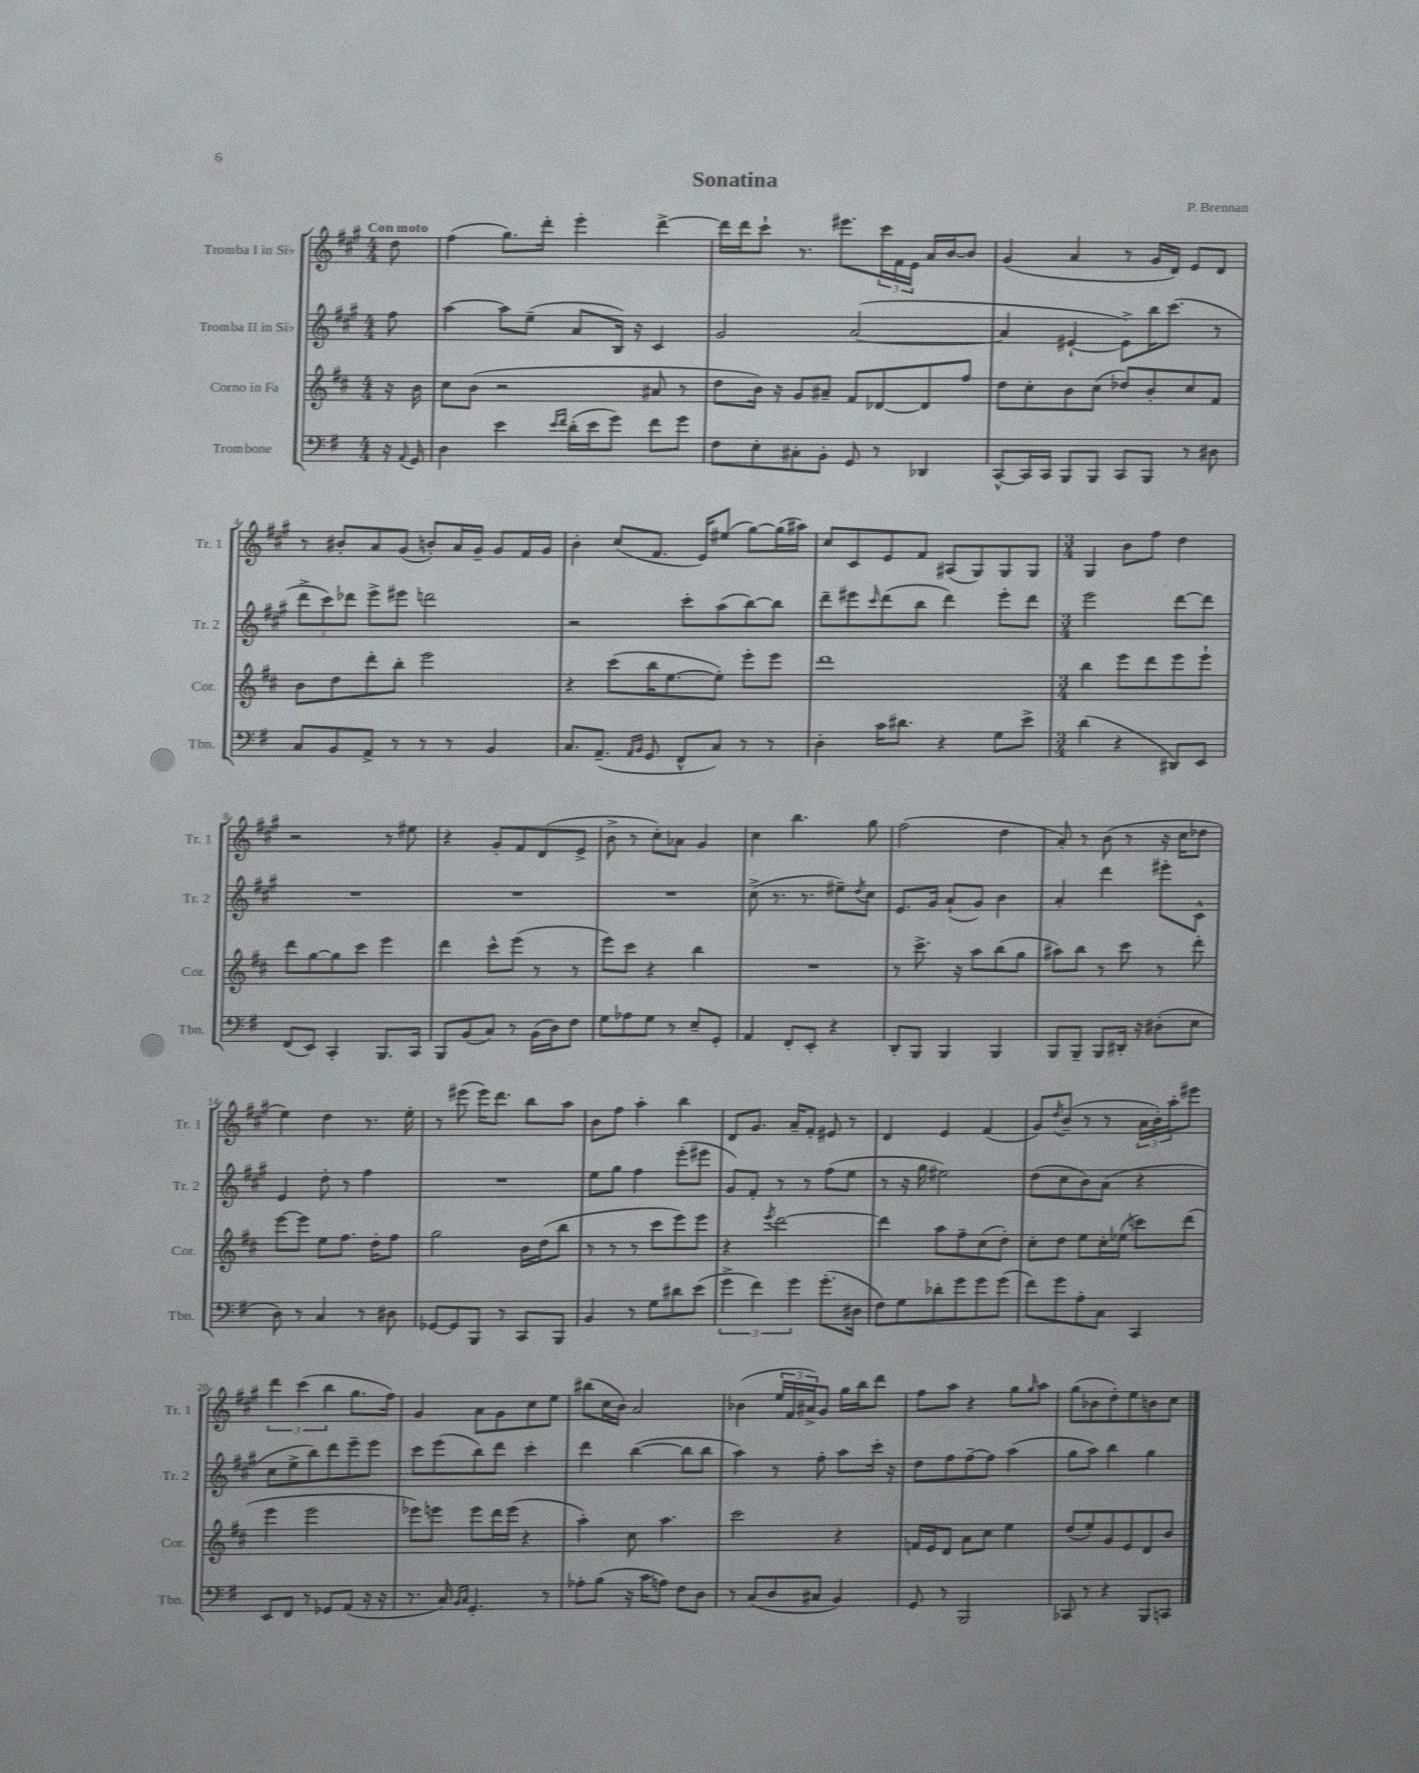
\header { title = "Sonatina" composer = "P. Brennan" }
<<
\new StaffGroup <<
\new Staff = "s0" \with { instrumentName = "Tromba I in Sib" shortInstrumentName = "Tr. 1" } {
    \clef treble \key a \major \numericTimeSignature \time 4/4 \partial 8 \tempo "Con moto"
    d''8 |
    fis''4( gis''8.) d'''16-. e'''4-. d'''4~-> |
    d'''16 d'''16 cis'''8-! r8. eis'''8. \tuplet 3/2 { cis'''16 fis'16 e'16 } a'16 b'16~ b'8 |
    gis'4( a'4 r8 gis'16 d'16) e'8 d'8 |
    r8 bis'8-. a'8 gis'8( b'8-.) a'16 gis'16-- gis'8 fis'16 gis'16 |
    b'4-. cis''8( fis'8. e'16) eis''8( gis''8~) gis''16( ais''16) |
    cis''8 cis'8 e'8 fis'8 ais8( gis8) gis8 gis8 |
    \numericTimeSignature \time 3/4 gis4 b'8 fis''8 d''4 |
    r2 r8 eis''8 |
    r4 gis'8-. fis'8 d'8( e'8-> |
    b'8-> r8 cis''8-.) aes'8 gis'4 |
    cis''4 b''4. gis''8 |
    fis''2( d''4 |
    a'8-.) r8 b'8( r8 r16 cis''16 des''8 |
    e''4) d''4 r8. e''16-. |
    r8 eis'''8( eis'''16) d'''8. b''8 a''8 |
    b'8 fis''8 a''4-. b''4 |
    d'8 gis'8. a'16-- fis'8-. eis'8 r8 |
    d'4 e'4 fis'4( |
    gis'8) \acciaccatura { d''8 } b'8--( r8 r8 \tuplet 3/2 { a'16 b'16-.) a''16-. } eis'''8 |
    \tuplet 3/2 { d'''4 cis'''4( b''4 } gis''8. fis''16) |
    gis'4 a'8 gis'8 cis''8 e''8 |
    bis''8( cis''16 b'16) a'2 |
    bes'4( \tuplet 3/2 { e''16 fis'16 ais'16->) } gis'8 gis''16 b''16 d'''8 |
    fis''8 a''8 r4 gis''8 \grace { gis''16 } a''8 |
    gis''8( bes'8 d''8-.) e''8 b'8 cis''8 \bar "|." |
}
\new Staff = "s1" \with { instrumentName = "Tromba II in Sib" shortInstrumentName = "Tr. 2" } {
    \clef treble \key a \major \numericTimeSignature \time 4/4 \partial 8
    fis''8 |
    a''4~ a''8 e''8--( a'8 b16) r16 cis'4 |
    gis'2 a'2~( |
    a'4 eis'4~-! eis'8->) b''16 cis'''8.( r8 |
    \tuplet 3/2 { d'''8-> cis'''8) des'''8 } e'''8-> eis'''8 d'''2 |
    r2 cis'''8-. a''8( b''8~) b''8 |
    d'''8-- eis'''8 \grace { cis'''16 } d'''8( b''8 d'''4) eis'''8-. d'''8 |
    \numericTimeSignature \time 3/4 e'''2 d'''8~ d'''8 |
    R2. |
    R2. |
    R2. |
    cis''8->( r8. r8. eis''8--) \acciaccatura { d''8 } cis''8 |
    e'8. gis'16 a'8-!( gis'8) b'4 |
    a'4-. d'''4 eis'''8-. cis'8-^ |
    e'4 d''8-. r8 fis''4 |
    R2. |
    e''8 gis''8 fis''4 e'''8-.( eis'''8 |
    gis'8) fis'8-. r8 r8 fis''8( e''8 |
    r8 r16 gis''16 eis''2) |
    d''8( cis''8 b'8) a'8( r4 |
    cis''8 e''8-> b''8) d'''8 e'''8-- e'''8 |
    cis'''8 e'''8( b''8) d'''8 cis'''4-. |
    d'''4 b''4~( b''8 b''8 |
    a''4) r8 fis''8-. a''8 cis'''16-. r16 |
    d''8 fis''8 fis''8~-- fis''8 a''4( |
    gis''8 a''8) b''4 gis''4 \bar "|." |
}
\new Staff = "s2" \with { instrumentName = "Corno in Fa" shortInstrumentName = "Cor." } {
    \clef treble \key d \major \numericTimeSignature \time 4/4 \partial 8
    r16 b'16 |
    cis''8 b'8( r2 ais'8 r8 |
    d''8 b'16) r16 g'8 ais'8-- fis'8 des'8~ des'8 fis''8 |
    d''8 cis''8-. b'8 cis''8( des''8) b'8-. cis''8 fis'8 |
    b'8 d''8 d'''8-. b''8-. e'''2 |
    r4 cis'''8( b''16 e''8.~ e''8-.) e'''8-. e'''8 |
    d'''1 |
    \numericTimeSignature \time 3/4 b''4 e'''8 d'''8 e'''8 e'''8-! |
    d'''8 g''8~ g''8 cis'''8 e'''4 |
    d'''4 cis'''8-^ e'''8( r8 r8 |
    e'''8) cis'''8 r4 b''4 |
    R2. |
    r8 cis'''8.-> r16 a''8 b''8( g''8 |
    ais''8) b''8 r8 cis'''8 r8 d'''8-. |
    e'''8~ e'''8 e''8 fis''8. d''16-. fis''8 |
    g''2 b'16 d''16( b''8 |
    r8 r8 r8 cis'''8 e'''8) e'''8 |
    r4 \acciaccatura { e'''8 } d'''2~ |
    d'''4 a''8 fis''8-- cis''8( d''8-.) |
    cis''8-. d''8 e''8 cis''16-. ees''16( c'''8) d'''8( |
    e'''4 e'''2 |
    ees'''8) e'''8 e'''8 d'''16 e'''16( r4 |
    a''4-.) cis''8 a''4. |
    cis'''2 r4 |
    f'16 e'16 d'8 a'8 cis''8 e''4 |
    d''8( e''8-.) g'8 e'8 d'8 b'8 \bar "|." |
}
\new Staff = "s3" \with { instrumentName = "Trombone" shortInstrumentName = "Tbn." } {
    \clef bass \key g \major \numericTimeSignature \time 4/4 \partial 8
    r16 \appoggiatura { a,8 } g,16 |
    d4 e'4 \grace { e'16 fis'16 } d'16-.( e'16 g'8) fis'8 g'8 |
    fis8 e8-. cis8-. b,8-. g,8 r8 des,4 |
    c,8~-^ c,16 c,16 b,,8 b,,8 c,8 b,,8 r8 dis8 |
    c8 b,8 a,8-> r8 r8 r8 b,4 |
    c8. a,8.--( \grace { a,16 b,16 } g,8 fis,8-^ c8) r8 r8 |
    d4-. c'16 dis'8. r4 g8 e'8-> |
    \numericTimeSignature \time 3/4 d'4( r4 dis,8) e,8 |
    fis,8( e,8) c,4-. b,,8. c,16 |
    b,,8 b,8( c8) r8 b,16( d16) fis8 |
    g8 aes8 g8 r8 e8-- g,8-. |
    a,4 fis,8-. e,8-. r4 |
    d,8-. b,,8 b,,4 b,,4 |
    b,,8 b,,8-- b,,8 dis,16-. r16 dis8-.( e8 |
    d8) r8 c4 r8 dis8 |
    ges,8~ ges,8 b,,8 r8 c,8 b,,8 |
    b,4 r8 g8 dis'8 e'8( |
    \tuplet 3/2 { g'4-> fis'4) g'4 } g'8.-.( dis16 |
    fis8) g8 des'8-. g'8 g'8 g'8( |
    fis'8) g'8 a8-. c8 c,4 |
    e,8 fis,8 r8 ges,8 a,8( r16 r16 |
    r8. c16) \grace { b,16 c16 } g,4.-. r8 |
    aes8-. b8( r16 c'16 a8) fis8 d8 |
    r8 c8( d8 cis8 b,4) |
    g,8 r8 b,,2 |
    ces,8 r8 r4 b,,8 c,8 \bar "|." |
}
>>
>>
